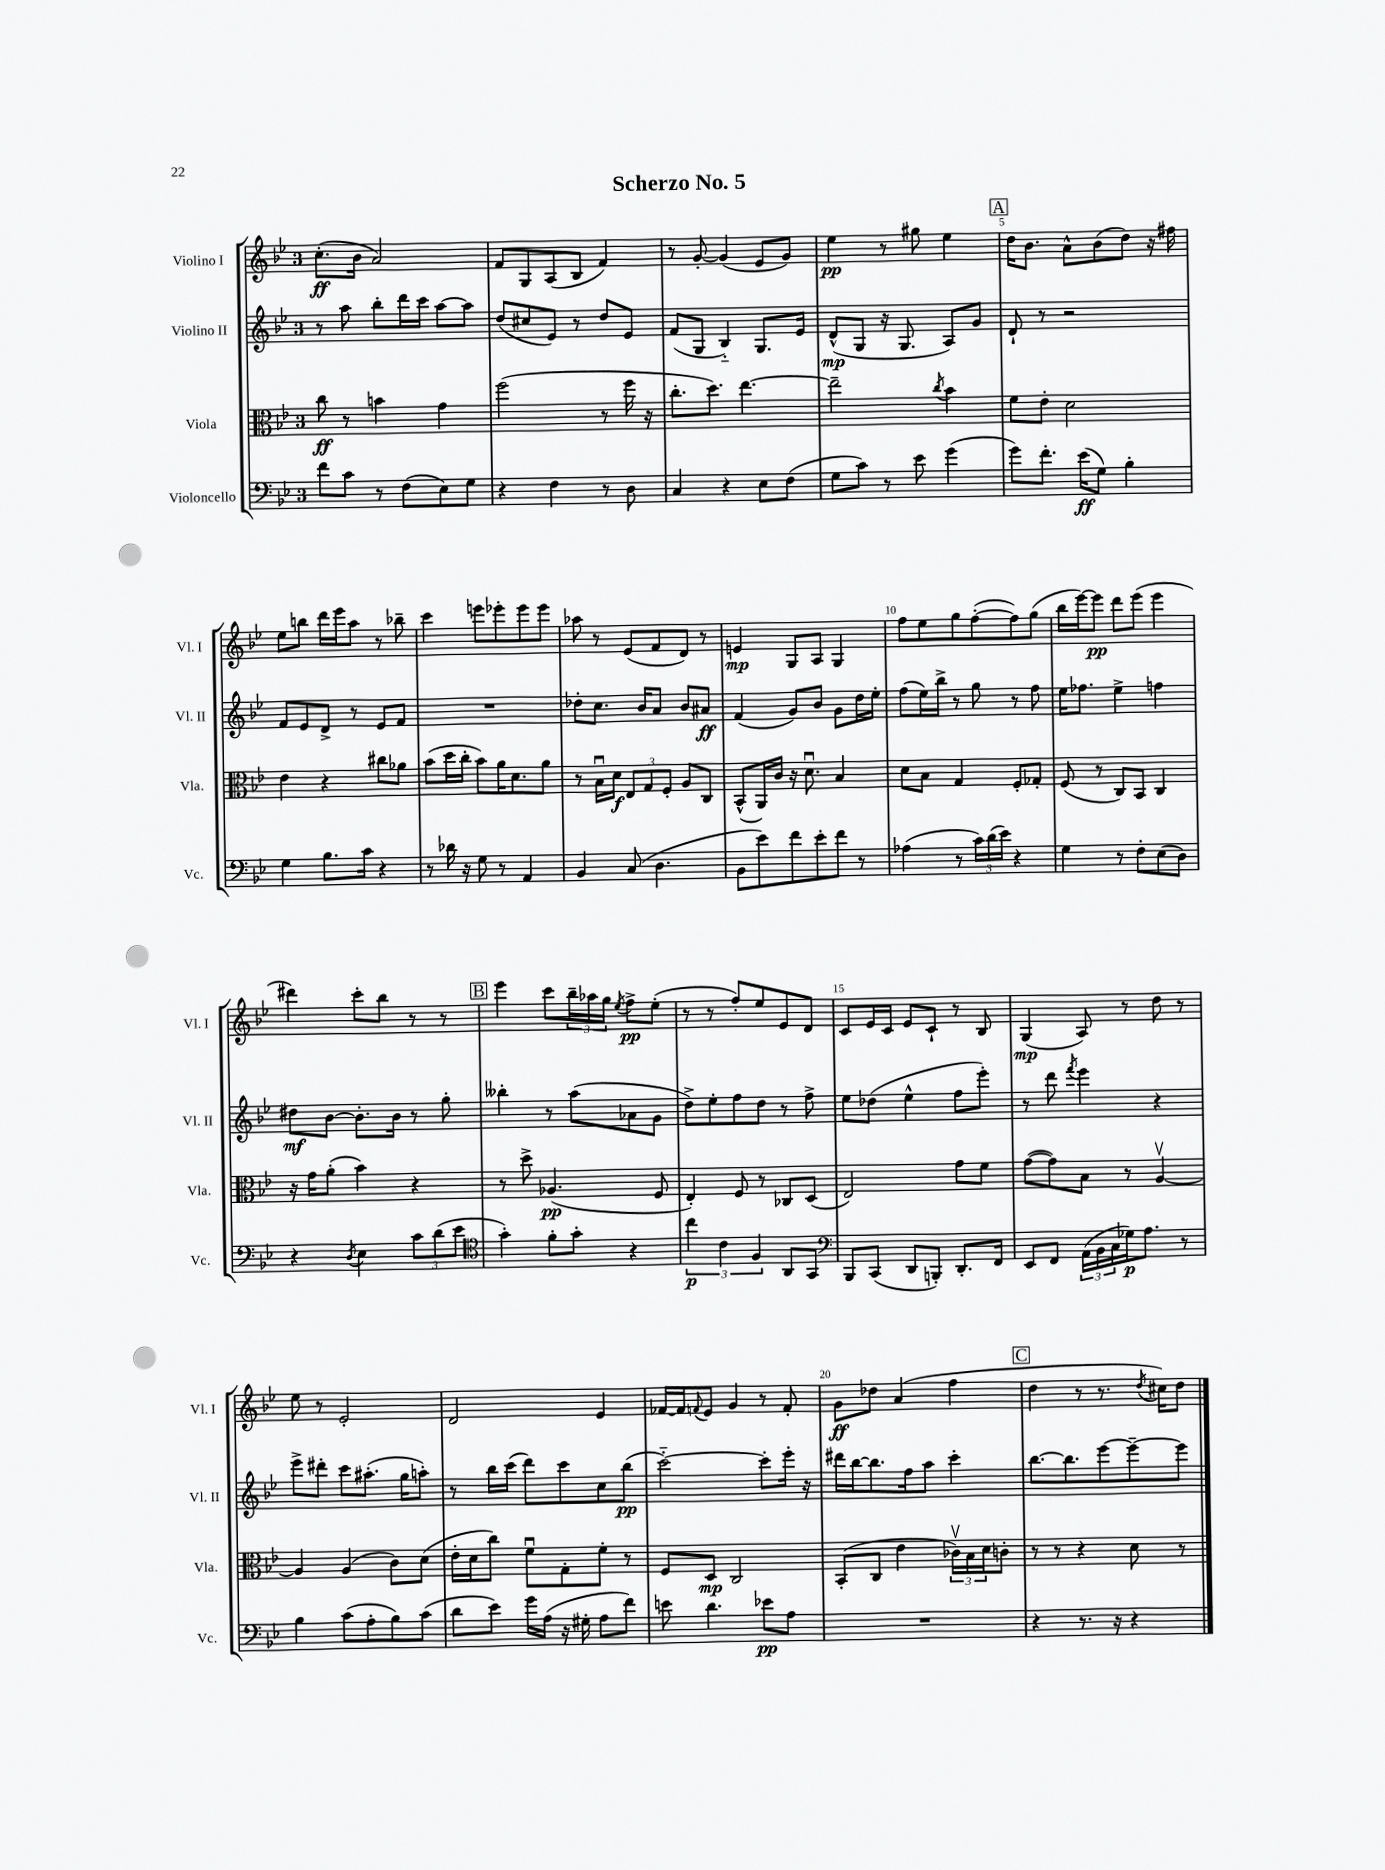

**kern	**kern	**kern	**kern
*staff4	*staff3	*staff2	*staff1
*clefF4	*clefC3	*clefG2	*clefG2
*k[b-e-]	*k[b-e-]	*k[b-e-]	*k[b-e-]
*M3/4	*M3/4	*M3/4	*M3/4
8f	8cc	8r	(8.cc'
8c	8r	8aa	.
.	.	.	16b-
8r	4b	8bb-'	2a)
(8F	.	16ddd	.
.	.	16ccc	.
8E-)	4g	[8aa	.
8G	.	8aa]	.
=	=	=	=
4r	(2ff	(8dd	8f
.	.	8cc#	8G
4F	.	8e-)	(8A
.	.	8r	8B-
8r	8r	8dd	4f)
8D	16ff	8e-	.
.	16r	.	.
=	=	=	=
4C	8.cc'	(8f	8r
.	.	8G	[8g'
.	8.dd)	.	.
4r	.	4B-'~)	(4g]
.	[4.ee-	.	.
8E-	.	8.G	8e-
(8F	.	.	8g)
.	.	16e-	.
=	=	=	=
8G	2ee-~]	(8d^^	4ee-
8c)	.	8G	.
8r	.	16r	8r
.	.	8.G	.
8e-	.	.	8gg#
.	8qcc	.	.
(4g	4b-	8A)	4ee-
.	.	8g	.
=	=	=	=
8g)	8f	8d`	16dd
.	.	.	8.b-
8.f'	8e-'	8r	.
.	2d	2r	8a^^
(16e-	.	.	.
8G)	.	.	(8b-
4B-'	.	.	8dd)
.	.	.	16r
.	.	.	16ff#
=	=	=	=
4G	4e-	8f	8ee-
.	.	8e-	8bb
8.B-	4r	8d^	16ddd
.	.	.	16eee-
.	.	8r	8aa
16c	.	.	.
4r	8cc#	8e-	8r
.	8a-	8f	8bb-~
=	=	=	=
8r	(8b-	2.r	4ccc
16d-	16dd	.	.
16r	16cc'	.	.
8G	8b-)	.	8eee
8r	16a	.	8eee-'
.	8.d	.	.
4AA	.	.	8eee-
.	8a	.	8eee-
=	=	=	=
4BB-	8r	8dd-'	8aa-
.	16B-u	8.cc	8r
.	16d	.	.
(8C	12E-	.	(8e-
.	.	16b-	.
.	12G	.	.
4.D	.	8a	8f
.	12F'	.	.
.	8A	8b-	8d)
.	8C	8a#	8r
=	=	=	=
8BB-	(8BB-^^	(4f	4e
8e-)	16AA)	.	.
.	16c	.	.
8f	16r	8g)	8G
.	8.du	.	.
8e-'	.	8b-	8A
8f	4B-	8g	4G
8r	.	16dd	.
.	.	16ee-'	.
=	=	=	=
(4A-	8d	(8ff	8ff
.	8B-	16ee-)	8ee-
.	.	16bb-^	.
8r	4G	8r	8gg
24c)	.	8gg	([8ff'
(24d	.	.	.
24e-)	.	.	.
4r	8F'	8r	8ff])
.	8G-'	8ff	(8gg
=	=	=	=
4G	(8F	16ee-	16bb-
.	.	8.ff-	[16eee-)
.	8r	.	8eee-]
8r	8C)	4ee-^	8ddd
8F'	8BB-	.	(8eee-
(8E-	4C	4ff	4eee-
8D)	.	.	.
=	=	=	=
4r	16r	8dd#	4ddd#)
.	16g	.	.
.	(8a'	[8b-	.
8qD	.	.	.
4E-	4b-)	8.b-']	8ccc'
.	.	.	8bb-
.	.	16b-	.
12c	4r	8r	8r
(12d	.	.	.
.	.	8gg'	8r
12e-	.	.	.
=	=	=	=
*clefC4	*	*	*
4g')	8r	4bb--'	4eee-
.	8dd^	.	.
8f'	(4.A-	8r	8ccc
8g'	.	(8aa	24bb-~
.	.	.	24aa-
.	.	.	24gg
.	.	.	8qee-
4r	.	8a-	8ff^
.	8F	8g	(8ee-'
=	=	=	=
6cc	4E-')	8dd^)	8r
.	.	8ee-'	8r
6c	.	.	.
.	8F	8ff	8ff')
6F	.	.	.
.	8r	8dd	8ee-
8AA	8C-	8r	8e-
8GG	(8D	8ff^	8d
=	=	=	=
*clefF4	*	*	*
8BBB-	2E-)	8ee-	8c
(8CC	.	(8dd-	16e-
.	.	.	16c
8DD	.	4ee-^^	8e-
8BBB')	.	.	8c`
8.DD'	8g	8ff	8r
.	8f	8eee-')	8B-
16FF	.	.	.
=	=	=	=
8EE-	([8g	8r	(4G
8FF	8g])	8ddd	.
.	.	8qfff	.
(24AA	8B-	4eee-	8A)
24BB-	.	.	.
24C	.	.	.
16G-)	8r	.	8r
8.A	.	.	.
.	[4Av	4r	8dd
8r	.	.	8r
=	=	=	=
4B-	4A]	8eee-^	8ee-
.	.	8ddd#'	8r
(8c	(4A	8ccc	2e-'
8A'	.	(8.aa#'	.
8B-)	8c)	.	.
.	.	16gg	.
(8c	(8d	8aa')	.
=	=	=	=
8d	16e-'	8r	2d
.	16d	.	.
8e-)	8cc)	16bb-	.
.	.	(16ccc	.
16g	8fu	8ddd)	.
(16A	.	.	.
16r	8G'	8ccc	.
16G#'	.	.	.
8A	8f'	8cc	4e-
8f)	8r	(8bb-	.
=	=	=	=
8e	8F	[2ccc'~)	[16f-
.	.	.	16f-]
.	.	.	8qqf
4.d	8D	.	8e-
.	2C	.	4g
8e-	.	8ccc']	8r
8A	.	16eee-'	8f'
.	.	16r	.
=	=	=	=
2.r	(8BB-'	16ddd#	8g
.	.	[16bb-	.
.	8C	8.bb-]	8dd-
.	4e-	.	(4a
.	.	16ff	.
.	.	8aa	.
.	24c-v)	4ccc'	4ff
.	24B-	.	.
.	24d	.	.
.	8c'	.	.
=	=	=	=
4r	8r	[8.bb-	4dd
.	8r	.	.
.	.	8.bb-]	.
8.r	4r	.	8r
.	.	[8eee-	8.r
16r	.	.	.
4r	8d	8eee-~_	.
.	.	.	8qdd
.	.	.	16cc#)
.	8r	8eee-]	8dd
==	==	==	==
*-	*-	*-	*-
